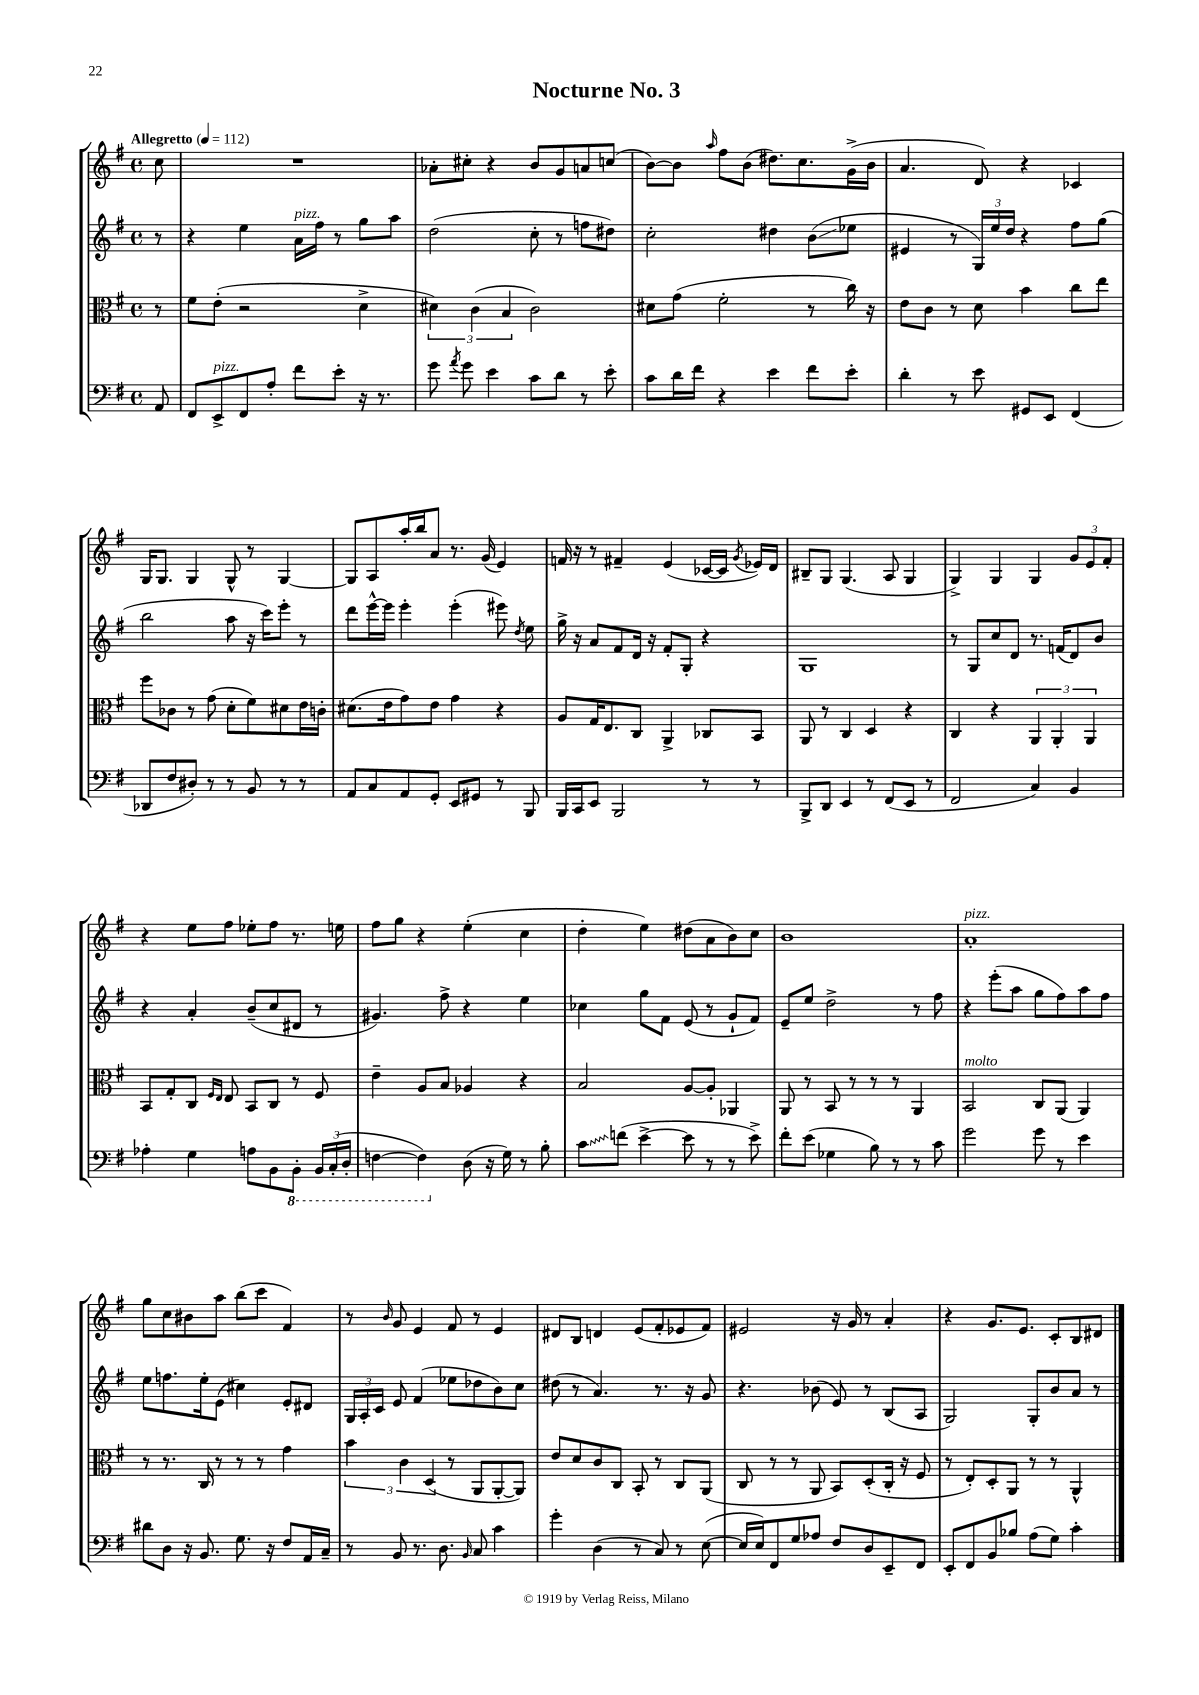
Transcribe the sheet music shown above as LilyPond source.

\header { title = "Nocturne No. 3" }
<<
\new StaffGroup <<
\new Staff = "s0" {
    \clef treble \key g \major \defaultTimeSignature \time 4/4 \partial 8 \tempo "Allegretto" 4 = 112
    \autoBeamOff c''8 |
    R1 |
    aes'8[-. cis''8]-. r4 b'8[ g'8 a'8 c''8]( |
    b'8[~) b'8] \grace { a''16 } fis''8[ b'8]( dis''8.[) c''8. g'16->( b'16] |
    a'4. d'8) r4 ces'4 |
    g16[ g8.] g4 g8-^ r8 g4~ |
    g8[ a8 a''16-. b''16 a'8] r8. g'16( e'4) |
    f'16 r16 r8 fis'4-- e'4( ces'16[~ ces'16] \acciaccatura { g'8 } ees'16[) d'16] |
    bis8[-- g8] g4.( a8 g4 |
    g4->) g4 g4 \tuplet 3/2 { g'8[ e'8 fis'8]-. } |
    r4 e''8[ fis''8] ees''8[-. fis''8] r8. e''16 |
    fis''8[ g''8] r4 e''4-.( c''4 |
    d''4-. e''4) dis''8[( a'8 b'8) c''8] |
    b'1 |
    a'1-.^\markup { \italic "pizz." } |
    g''8[ c''8 bis'8 a''8] b''8[( c'''8] fis'4) |
    r8 \grace { b'16 } g'8 e'4 fis'8 r8 e'4 |
    dis'8[ b8] d'4 e'8[( fis'8-. ees'8 fis'8]) |
    eis'2 r16 g'16 r8 a'4-. |
    r4 g'8.[ e'8.] c'8[-. b8 dis'8] \bar "|." |
}
\new Staff = "s1" {
    \clef treble \key g \major \defaultTimeSignature \time 4/4 \partial 8
    \autoBeamOff r8 |
    r4 e''4 a'16[^\markup { \italic "pizz." } fis''16] r8 g''8[ a''8] |
    d''2( c''8-. r8 f''8[ dis''8]) |
    c''2-. dis''4 b'8[\glissando( ees''8] |
    eis'4 r8 \tuplet 3/2 { g16[) e''16 d''16] } r4 fis''8[ g''8]( |
    b''2 a''8 r16 c'''16[) e'''8]-. r8 |
    d'''8[ e'''16~-^ e'''16] e'''4-. e'''4-.( eis'''8) \acciaccatura { d''8 } e''8 |
    g''16-> r16 a'8[ fis'8 d'16] r16 fis'8[-. g8]-. r4 |
    g1 |
    r8 g8[ c''8 d'8] r8. f'16[( d'8) b'8] |
    r4 a'4-. b'8[--( c''8 dis'8] r8 |
    gis'4.) fis''8-> r4 e''4 |
    ces''4 g''8[ fis'8] e'8( r8 g'8[-! fis'8]) |
    e'8[-- e''8] d''2-> r8 fis''8 |
    r4 e'''8[-.( a''8] g''8[ fis''8) a''8 fis''8] |
    e''8[ f''8. e''16-. e'8]( cis''4) e'8[-. dis'8] |
    \tuplet 3/2 { g16[ a16-. c'16] } e'8 fis'4( ees''8[ des''8 b'8) c''8] |
    dis''8( r8 a'4.) r8. r16 g'8 |
    r4. bes'8( e'8) r8 b8[( a8] |
    g2) g8[-. b'8 a'8] r8 \bar "|." |
}
\new Staff = "s2" {
    \clef alto \key g \major \defaultTimeSignature \time 4/4 \partial 8
    \autoBeamOff r8 |
    fis'8[ e'8]-.( r2 d'4-> |
    \tuplet 3/2 { dis'4) c'4( b4 } c'2) |
    dis'8[ g'8]( fis'2-. r8 c''16) r16 |
    e'8[ c'8] r8 d'8 b'4 c''8[ e''8] |
    fis''8[ ces'8] r8 g'8( d'8[-. fis'8) dis'8 e'16 c'16]-. |
    dis'8.[( e'16 g'8) e'8] g'4 r4 |
    a8[ g16 e8. c8] a,4-> ces8[ b,8] |
    a,8 r8 c4 d4 r4 |
    c4 r4 \tuplet 3/2 { a,4 a,4-. a,4 } |
    b,8[ g8-. c8] \grace { fis16[ e16] } e8 b,8[ c8] r8 fis8 |
    e'4-- a8[ b8] aes4 r4 |
    b2 a8[~ a8]-. aes,4 |
    a,8 r8 b,8 r8 r8 r8 a,4 |
    b,2^\markup { \italic "molto" } c8[ a,8]( a,4) |
    r8 r8. c16 r8 r8 r8 g'4 |
    \tuplet 3/2 { b'4 c'4 d4( } r8 a,8[ a,8~-. a,8]) |
    e'8[ d'8 c'8 c8] b,8-. r8 c8[ a,8]( |
    c8 r8 r8 a,8 b,8[) d8-.( c16]-. r16 fis8 |
    r8 e8[-.) d8-. a,8] r8 r8 a,4-^ \bar "|." |
}
\new Staff = "s3" {
    \clef bass \key g \major \defaultTimeSignature \time 4/4 \partial 8
    \autoBeamOff a,8 |
    fis,8[ e,8->^\markup { \italic "pizz." } fis,8 a8]-. fis'8[ e'8]-. r16 r8. |
    g'8 \acciaccatura { a'8 } g'8 e'4 c'8[ d'8] r8 e'8-. |
    c'8[ d'16 fis'16] r4 e'4 fis'8[ e'8]-. |
    d'4-. r8 e'8 gis,8[ e,8] fis,4( |
    des,8[ fis8 dis8]-.) r8 r8 b,8 r8 r8 |
    a,8[ c8 a,8 g,8]-. e,8[ gis,8] r8 b,,8 |
    b,,16[ c,16 e,8] b,,2 r8 r8 |
    b,,8[-> d,8] e,4 r8 fis,8[( e,8] r8 |
    fis,2 c4) b,4 |
    aes4-. g4 a8[ b,8 \ottava #-1 b,,8]-. \tuplet 3/2 { b,,16[ c,16-.( d,16]-. } |
    f,4~ f,4) \ottava #0 d8( r16 g16) r8 b8-. |
    \once \override Glissando.style = #'zigzag c'8[\glissando f'8]( e'4~-> e'8 r8 r8 e'8->) |
    fis'8[-. e'8]( ges4 b8) r8 r8 c'8 |
    g'2 g'8 r8 e'4 |
    dis'8[ d8] r16 b,8. g8. r16 fis8[ a,16 c16]-- |
    r8 b,8 r8. d8. \grace { b,16 } c8 c'4 |
    g'4-. d4( r8 c8) r8 e8~( |
    e16[ e16) fis,8 g8 aes8] fis8[ d8 e,8-- fis,8] |
    e,8[-. fis,8 b,8 bes8] a8[( g8]) c'4-. \bar "|." |
}
>>
>>
\layout { \context { \Score \remove "Bar_number_engraver" } }
